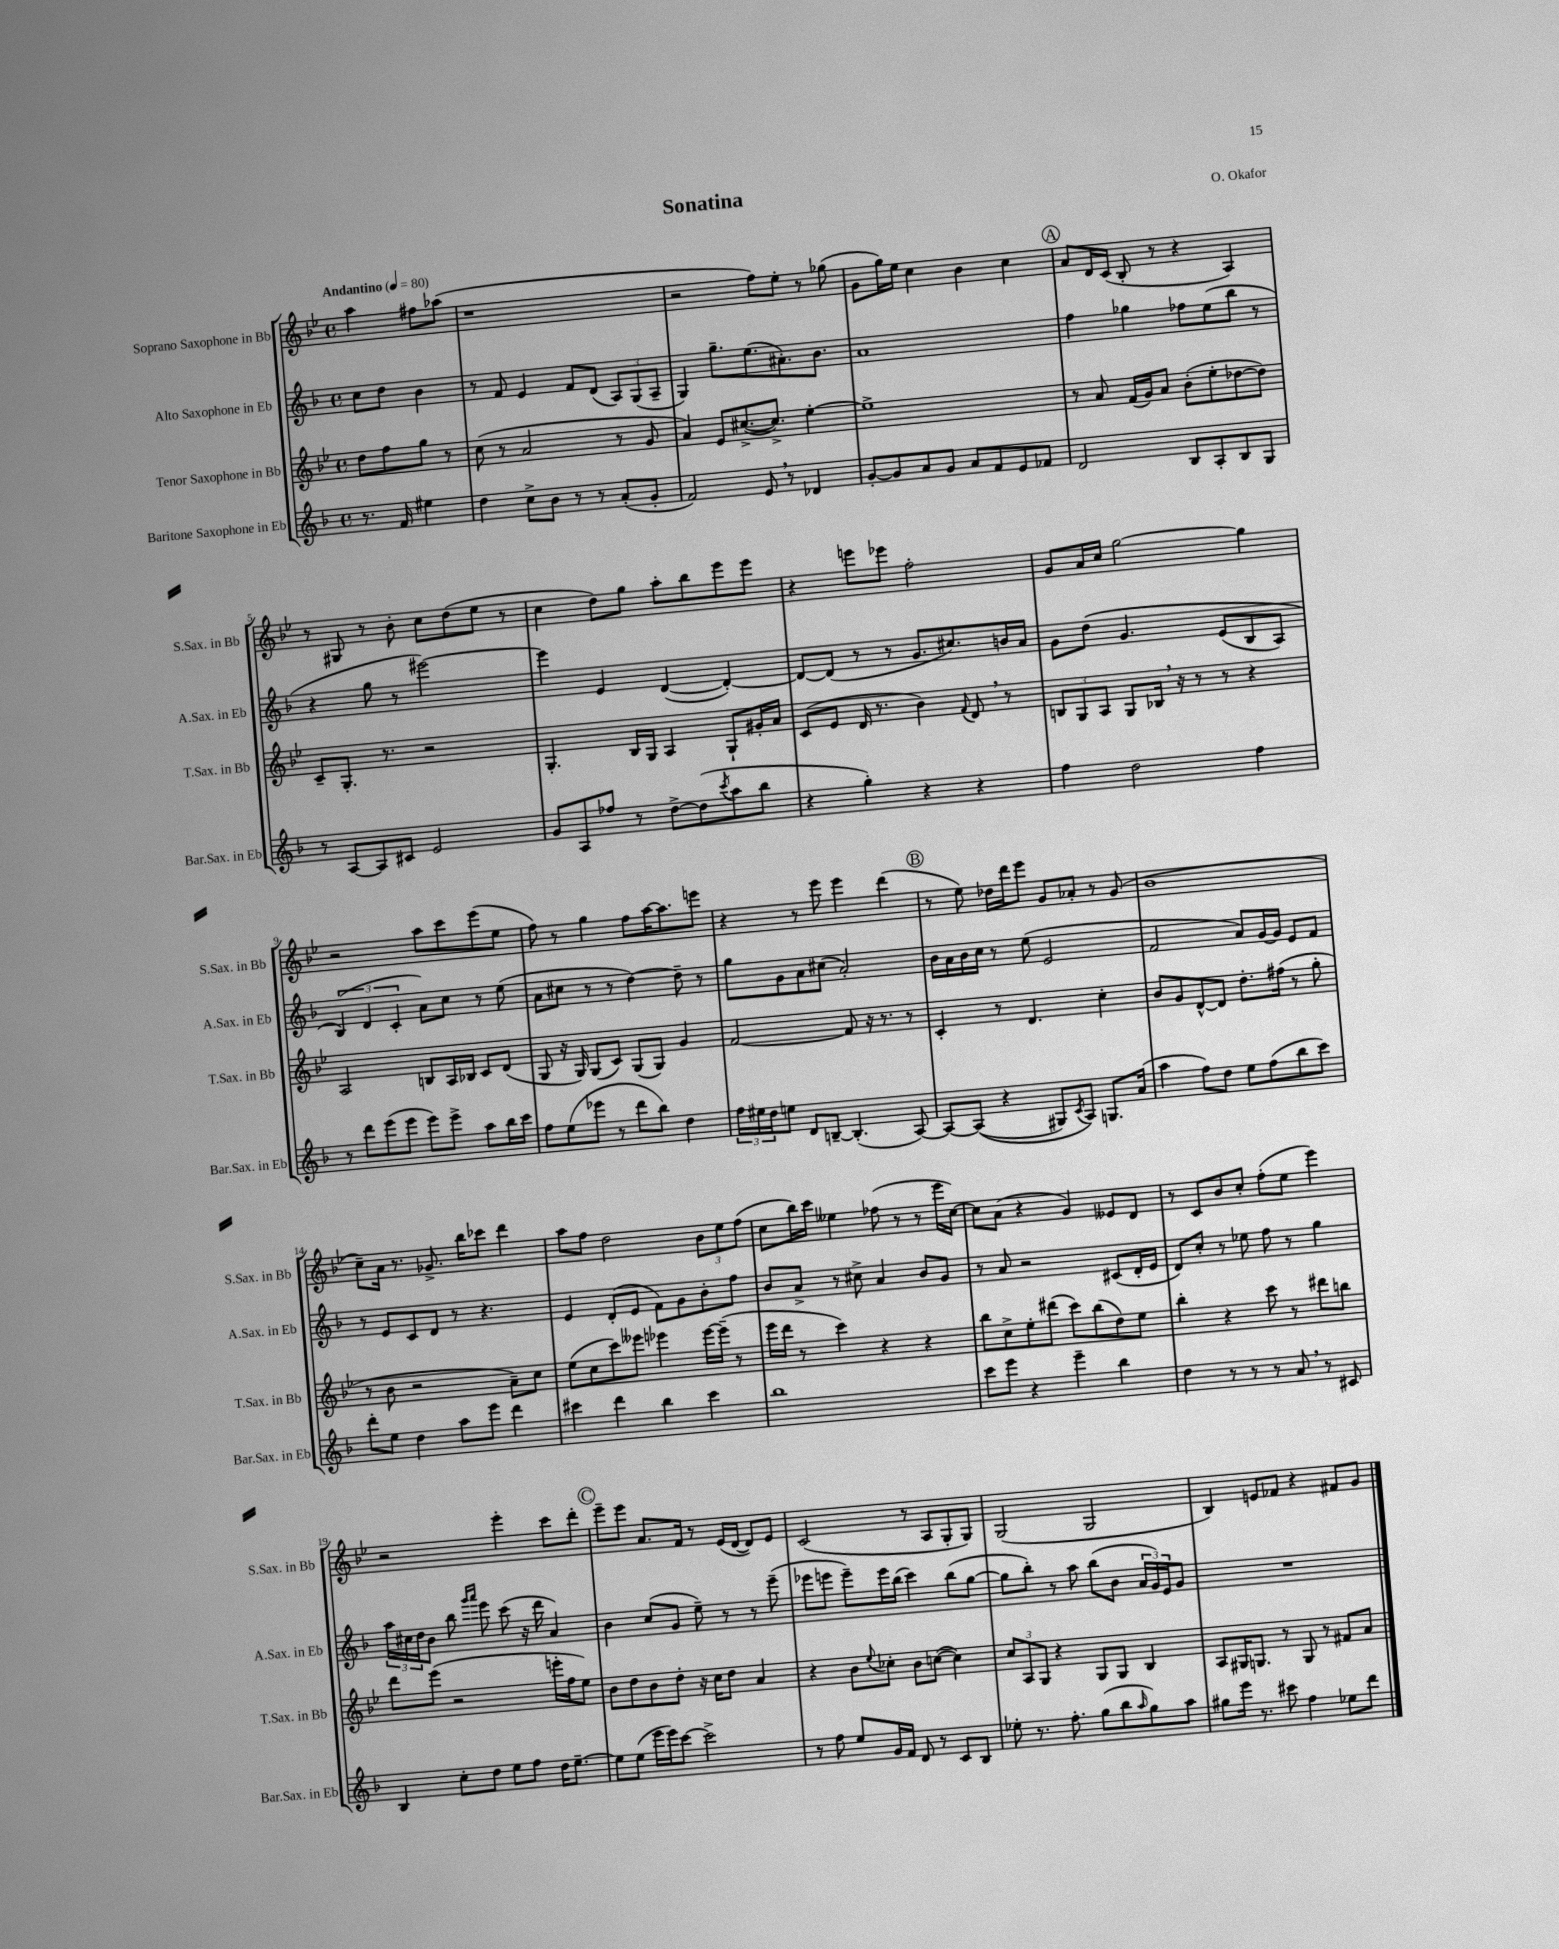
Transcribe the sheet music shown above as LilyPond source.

\header { title = "Sonatina" composer = "O. Okafor" }
<<
\new StaffGroup <<
\new Staff = "s0" \with { instrumentName = "Soprano Saxophone in Bb" shortInstrumentName = "S.Sax. in Bb" } {
    \clef treble \key bes \major \defaultTimeSignature \time 4/4 \partial 2 \tempo "Andantino" 4 = 80
    a''4 fis''8 aes''8( |
    r1 |
    r2 f''8) ees''8-. r8 ges''8( |
    g'8 g''16) ees''16 c''4 bes'4 c''4 |
    \mark \markup { \circle "A" } a'8 d'16 c'16( bes8-. r8 r4 a4) |
    r8 gis8 r8 bes'8-. c''8 d''8( ees''8 r8 |
    c''4 d''8) g''8 a''8-. bes''8 ees'''8 ees'''8 |
    r4 e'''8 ees'''8 f''2-. |
    g'8 a'16 c''16 g''2~ g''4 |
    r2 a''8 c'''8 ees'''8( ees''8 |
    f''8) r8 g''4 f''8 a''16~ a''8. e'''8 |
    r4 r8 ees'''8 ees'''4 d'''4( |
    \mark \markup { \circle "B" } r8 ees''8) des''16 d'''16 ees'''8 g'8 aes'8-. r8 g'8( |
    bes'1 |
    c''8--) a'16 r8. ges'8.-> bes''16 ces'''8 d'''4 |
    a''8 f''8 d''2 \tuplet 3/2 { bes'8 ees''8 f''8( } |
    c''8 bes''16) c'''16 eeses''4 fes''8( r8 r8 ees'''16 c''16~) |
    c''8 a'8( r4 g'4) eeses'8 d'8 |
    r8 c'8 bes'8 c''8-. f''8-.( ees''8 ees'''4) |
    r2 ees'''4-. c'''8 d'''8-. |
    \mark \markup { \circle "C" } ees'''8-- ees'''8 a'8. f'16 r8 ees'16( d'16~ d'8) ees'8 |
    c'2( r8 a8 g8-. g8) |
    g2( g2 |
    bes4) e'8 fes'8 r4 fis'8 g'8 \bar "|." |
}
\new Staff = "s1" \with { instrumentName = "Alto Saxophone in Eb" shortInstrumentName = "A.Sax. in Eb" } {
    \clef treble \key f \major \defaultTimeSignature \time 4/4 \partial 2
    c''8 d''8 bes'4 |
    r8 f'8 e'4 f'8 d'8( \tuplet 3/2 { a8) g8( a8-- } |
    g4) g''8.-- e''8.( ais'8.-.) bes'8. |
    a'1 |
    \mark \markup { \circle "A" } f''4 ges''4 fes''8 e''8( bes''8 r8 |
    r4 g''8 r8 eis'''2~) |
    eis'''4 e'4 d'4~( d'4~-.) |
    d'8~ d'8( r8 r8 g'8. cis''8.) b'16 a'16 |
    g'8 d''8\( g'4. e'8( bes8 a8) |
    \tuplet 3/2 { bes4(\) d'4 c'4-. } a'8) c''8 r8 e''8( |
    a'8 cis''8 r8 r8 d''4~) d''8-- r8 |
    g''8 g'8 a'8 cis''8( a'2-.) |
    \mark \markup { \circle "B" } bes'16 a'16 bes'16 c''16 r8 e''8( e'2 |
    f'2 a'8) g'16~ g'16 e'8 f'8 |
    r8 e'8 c'8 d'8 r8 r4. |
    e'4 d'8-.( e'8 f'8) g'8 bes'8-. f''8 |
    bes'8 a'8-> r8 cis''8-> a'4 bes'8 g'8 |
    r8 a'8 r2 cis'8( d'16-. e'16 |
    d'8) c''8-. r8 ees''8 f''8 r8 g''4 |
    \tuplet 3/2 { a''16 cis''16 d''16 } bes'8 bes''8 \grace { g'''16 a'''16 } e'''8 c'''8( r16 d'''16 a'4) |
    \mark \markup { \circle "C" } bes'4 c''8( g'8 e''8--) r8 r8 e'''8--( |
    ees'''8 e'''8 e'''8--) e'''16 bes''16( c'''4) bes''8( g''8~ |
    g''8 bes''8-.) r8 a''8 bes''8( bes'8 \tuplet 3/2 { a'16 g'16) e'16 } g'8 |
    R1 \bar "|." |
}
\new Staff = "s2" \with { instrumentName = "Tenor Saxophone in Bb" shortInstrumentName = "T.Sax. in Bb" } {
    \clef treble \key bes \major \defaultTimeSignature \time 4/4 \partial 2
    d''8 f''8 g''8 r8 |
    c''8( r8 a'2 r8 g'8 |
    a'4) ees'8 cis''8.~->( cis''8.->) ees''4~-. |
    ees''1-> |
    \mark \markup { \circle "A" } r8 a'8 f'16( g'16) a'8 bes'8-.( ees''8-. des''8~ des''8) |
    c'8-- g8.-. r8. r2 |
    g4.-. bes16 g16 a4 g8-! gis'16-. a'16 |
    c'8( ees'8 d'16 r8. bes'4) \appoggiatura { f'8 } d'8 \breathe r8 |
    \tuplet 3/2 { b8 g8 a8 } g8 bes16 \breathe r16 r8 r8 r4 |
    a2 b8 a16 bes16 c'8 d'8( |
    g8 r16 g16) g8( c'8) g8( g8) g'4 |
    f'2~ f'8 r16 r8. r8 |
    \mark \markup { \circle "B" } c'4-. r8 d'4. c''4-. |
    bes'8 g'8 d'8~-^ d'8 d''8.-. fis''16( r8 g''8-. |
    r8 bes'8 r2 a'8--) c''8 |
    ees''8( c''8 c'''8) eeses'''8 ees'''4 ees'''16~ ees'''16--( r8 |
    ees'''16 d'''16 r8 c'''4) r4 r4 |
    bes''8 c''8-> ees''8-. dis'''8( c'''8) bes''8( d''8) ees''8 |
    bes''4-. r4 c'''8 r8 dis'''8 b''8 |
    d'''8 ees'''8( r2 e'''16-. f''16 ees''8) |
    \mark \markup { \circle "C" } bes'8 d''8 bes'8 d''8-. r16 c''16 d''8 a'4 |
    r4 bes'8 \appoggiatura { ees''8 } ces''8-. bes'8 c''8~( c''4) |
    \tuplet 3/2 { c''8 a8 g8 } r4 g8 g8 bes4 |
    a8 gis16 g8. r8 g8 r8 fis'8 a'8 \bar "|." |
}
\new Staff = "s3" \with { instrumentName = "Baritone Saxophone in Eb" shortInstrumentName = "Bar.Sax. in Eb" } {
    \clef treble \key f \major \defaultTimeSignature \time 4/4 \partial 2
    r8. f'16 eis''4 |
    d''4 c''8-> bes'8 r8 r8 a'8-.( g'8-. |
    f'2) e'8 \breathe r8 des'4 |
    g'8~-. g'8 a'8 g'8 a'8 f'8 e'8 fes'8 |
    \mark \markup { \circle "A" } d'2 bes8 a8-. bes8 g8 |
    r8 a8~ a8 cis'8 e'2 |
    g'8 a8 fes''8 r8 d''8~-> d''8( \acciaccatura { c'''8 } a''8 bes''8 |
    r4 g''4-.) r4 r4 |
    f''4 d''2 f''4 |
    r8 d'''8 e'''8( e'''8 e'''8) e'''8-> a''8 bes''16 c'''16 |
    f''8 e''8( ees'''8 r8 d'''8 bes''8) d''4 |
    \tuplet 3/2 { f''16 eis''16 d''16 } e''8 d'8 b8~-- b4.-.( a8~) |
    \mark \markup { \circle "B" } a8~ a8(\( r4 gis8) \acciaccatura { c'8 } a8\) g8. a'16( |
    a''4 f''8) d''8 e''8 f''8( bes''8 c'''8) |
    d'''8-. e''8 d''4 a''8 e'''8 d'''4 |
    cis'''4 d'''4 bes''4 cis'''4 |
    bes''1 |
    c'''8 e'''8 r4 e'''4-- bes''4 |
    d''4 r8 r8 r8 a'8 \breathe r8 cis'8 |
    bes4 c''8-. d''8 e''8 f''8 d''16 e''8.~-- |
    \mark \markup { \circle "C" } e''8 e''8( e'''16 e'''16) c'''8~ c'''2-> |
    r8 f''8 e''8 g'16 f'16 d'8 r8 c'8 bes8 |
    ees''8-. r8. f''8.-. g''8( bes''8 \grace { a''16 } g''8) a''8 |
    gis''8 e'''16 r8. cis'''8 f''4 ees''8 d'''8 \bar "|." |
}
>>
>>
